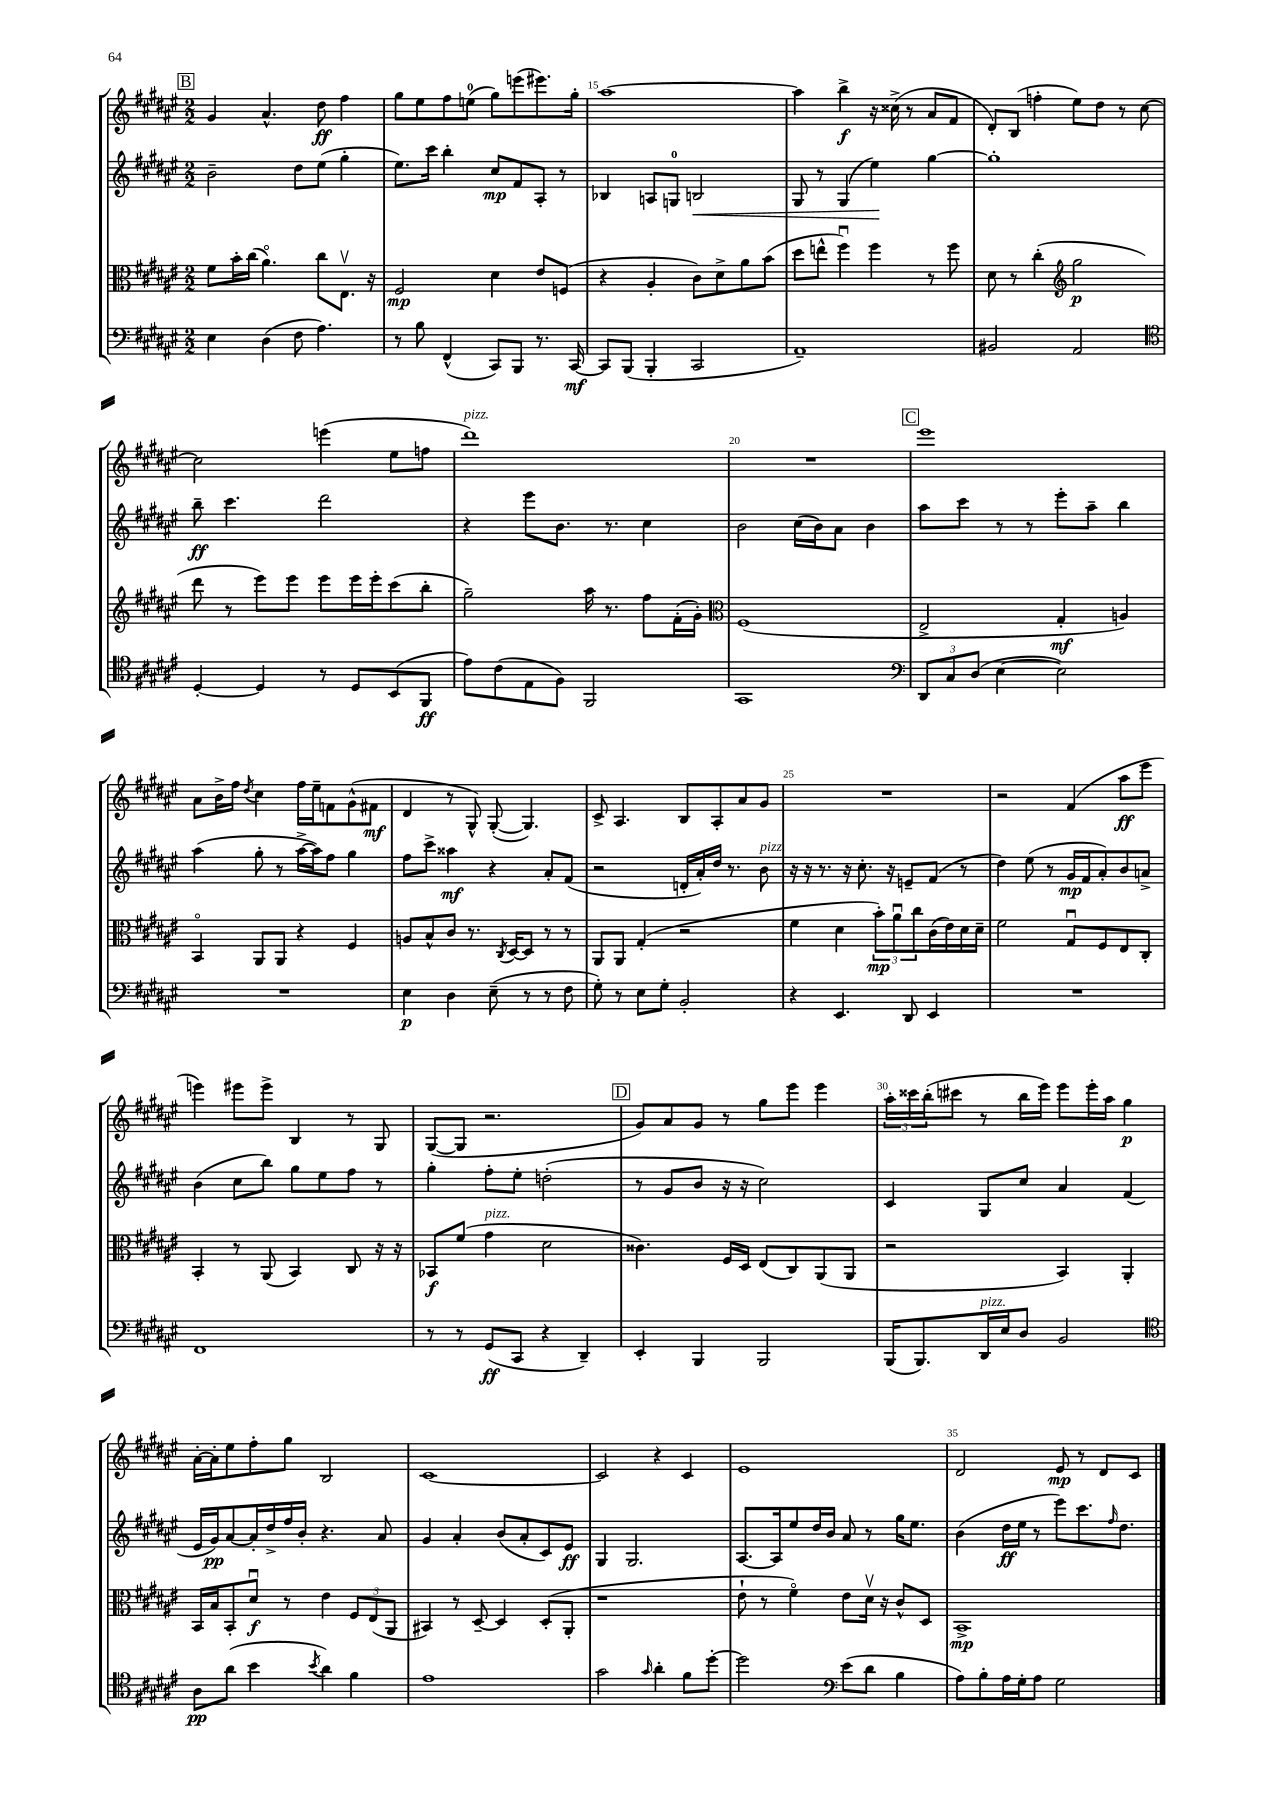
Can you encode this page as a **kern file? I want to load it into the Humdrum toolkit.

**kern	**kern	**kern	**kern
*staff4	*staff3	*staff2	*staff1
*clefF4	*clefC3	*clefG2	*clefG2
*k[f#c#g#d#a#e#]	*k[f#c#g#d#a#e#]	*k[f#c#g#d#a#e#]	*k[f#c#g#d#a#e#]
*M2/2	*M2/2	*M2/2	*M2/2
4E#	8f#	2b~	4g#
.	16b'	.	.
.	(16cc#	.	.
(4D#	4.a#o)	.	4.a#^^
8F#	.	8dd#	.
4.A#)	8cc#	(8ee#	8dd#
.	8.E#v	4gg#'	4ff#
.	16r	.	.
=	=	=	=
8r	2F#	8.ee#)	8gg#
8B	.	.	8ee#
.	.	16ccc#	.
(4FF#^^	.	4bb'	8ff#
.	.	.	(8ee
8CC#)	4d#	8cc#	8gg#)
8BBB	.	8f#	(8eee
8.r	8e#	8A#'	8.eee#)
.	(8F	8r	.
[16CC#	.	.	16gg#'
=	=	=	=
8CC#]	4r	4B-	[1aa#
(8BBB	.	.	.
4BBB'	4A#'	8A	.
.	.	8G	.
2CC#	8c#)	2B	.
.	8d#^	.	.
.	8a#	.	.
.	(8b	.	.
=	=	=	=
1AA#~)	8dd#	8G#	4aa#]
.	8ee^^	8r	.
.	4ff#u)	(4G#	4bb^
.	4ff#	4ee#)	16r
.	.	.	(16cc##^
.	.	.	8r
.	8r	[4gg#	8a#
.	8ff#	.	8f#
=	=	=	=
2BB#	8d#	1gg#']	8d#')
.	8r	.	(8B
.	(4cc#'	.	4ff'
*	*clefG2	*	*
2AA#	2gg#	.	8ee#)
.	.	.	8dd#
.	.	.	8r
.	.	.	[8cc#
=	=	=	=
*clefC4	*	*	*
[4D#'	8ddd#	8bb~	2cc#]
.	8r	4.ccc#	.
4D#]	8eee#)	.	.
.	8eee#	.	.
8r	8eee#	2ddd#	(4eee
8D#	16eee#	.	.
.	16eee#'	.	.
(8BB	(8ccc#	.	8ee#
8FF#	8bb'	.	8ff
=	=	=	=
8e#)	2gg#~)	4r	1ddd#)
(8c#	.	.	.
8E#	.	8eee#	.
8F#)	.	8.b	.
2FF#	16aa#	.	.
.	8.r	8.r	.
.	8ff#	4cc#	.
.	(16f#'	.	.
.	16g#')	.	.
=	=	=	=
*	*clefC3	*	*
1GG#	(1F#	2b	1r
.	.	(16cc#	.
.	.	16b)	.
.	.	8a#	.
.	.	4b	.
=	=	=	=
*clefF4	*	*	*
12DD#	2E#^	8aa#	1eee#
12C#	.	.	.
.	.	8ccc#	.
(12D#	.	.	.
[4E#	.	8r	.
.	.	8r	.
2E#])	4G#'	8eee#'	.
.	.	8aa#~	.
.	4A)	4bb	.
=	=	=	=
1r	4BBo	(4aa#	8a#
.	.	.	16b^
.	.	.	16ff#
.	.	.	8qdd#
.	8AA#	8gg#'	4cc#
.	8AA#	8r	.
.	4r	[16aa#^	16ff#
.	.	16aa#])	16ee#~
.	.	8ff#	8f
.	4F#	4gg#	(8g#^^
.	.	.	8f#
=	=	=	=
4E#	8A	8ff#	4d#
.	8B^^	8ccc#^	.
4D#	8c#	4aa##	8r
.	8.r	.	8G#^^)
(8E#~	.	4r	([8G#'
.	8qC#	.	.
.	[16D#	.	.
8r	8D#]	.	4.G#])
8r	8r	8a#'	.
8F#	8r	(8f#	.
=	=	=	=
8G#')	8AA#	2r	8c#^
8r	8AA#	.	4.A#
8E#	(4G#'	.	.
8G#'	.	.	.
2BB'	2r	16d'	8B
.	.	16a#')	.
.	.	16dd#	8A#'
.	.	8.r	.
.	.	.	8a#
.	.	8b	8g#
=	=	=	=
4r	4f#	16r	1r
.	.	16r	.
.	.	8.r	.
4.EE#	4d#	.	.
.	.	16r	.
.	.	8.cc#'	.
.	12b')	.	.
.	.	16r	.
.	12a#u	.	.
8DD#	.	8e~	.
.	12cc#	.	.
4EE#	(16c#	(8f#	.
.	16e#)	.	.
.	16d#	8r	.
.	16d#~	.	.
=	=	=	=
1r	2f#	4dd#)	2r
.	.	(8ee#	.
.	.	8r	.
.	8G#u	16g#	(4f#
.	.	16f#	.
.	8F#	8a#')	.
.	8E#	8b	8aa#
.	8C#'	8a^	8eee#
=	=	=	=
1FF#	4BB'	(4b	4eee)
.	8r	8cc#	8eee#
.	(8AA#	8bb)	8eee#^
.	4BB)	8gg#	4B
.	.	8ee#	.
.	8C#	8ff#	8r
.	16r	8r	8G#
.	16r	.	.
=	=	=	=
8r	8BB-	4gg#'	([8G#
8r	(8f#	.	8G#]
(8GG#	4g#	8ff#'	2.r
8CC#	.	8ee#'	.
4r	2d#	(2dd'	.
4DD#~)	.	.	.
=	=	=	=
4EE#'	4.c##)	8r	8g#)
.	.	8g#	8a#
4BBB	.	8b	8g#
.	16F#	16r	8r
.	16D#	16r	.
2BBB	(8E#	2cc#)	8gg#
.	8C#)	.	8eee#
.	(8AA#	.	4eee#
.	8AA#	.	.
=	=	=	=
(16BBB	2r	4c#	24aa#'
.	.	.	24ccc##
8.BBB)	.	.	.
.	.	.	(24bb'
.	.	.	8ccc#
16DD#	.	8G#	8r
16E#	.	.	.
8D#	.	8cc#	16bb
.	.	.	16eee#)
2BB	4BB)	4a#	8eee#
.	.	.	16eee#'
.	.	.	16aa#
.	4AA#'	(4f#	4gg#
=	=	=	=
*clefC4	*	*	*
8A#	16BB	16e#	[16a#'
.	16B	16g#)	16a#']
(8a#	8BB'	[8a#	8ee#
4b	8d#u	16a#']	8ff#'
.	.	16dd#^	.
.	8r	16ff#	8gg#
.	.	16b'	.
8qb	.	.	.
4a#)	4e#	4.r	2B
4f#	12F#	.	.
.	(12E#	.	.
.	.	8a#	.
.	12AA#	.	.
=	=	=	=
1e#	4BB#)	4g#	[1c#
.	8r	4a#'	.
.	[8D#~	.	.
.	4D#]	(8b	.
.	.	8a#'	.
.	(8D#'	8c#)	.
.	8AA#'	8e#	.
=	=	=	=
2g#	1r	4G#	2c#]
.	.	2.G#	.
16qqg#	.	.	.
4a#'	.	.	4r
8f#	.	.	4c#
[8dd#'	.	.	.
=	=	=	=
2dd#]	8e#`	[8.A#	1e#
.	8r	.	.
.	.	16A#]	.
.	4f#o)	8ee#	.
.	.	16dd#	.
.	.	16b	.
*clefF4	*	*	*
(8e#	8e#	8a#	.
8d#	16d#v	8r	.
.	16r	.	.
4B	8c#^^	16gg#	.
.	.	8.ee#	.
.	8D#	.	.
=	=	=	=
8A#)	1BB^	(4b	2d#
8B'	.	.	.
16A#	.	16dd#	.
16G#'	.	16ee#	.
8A#	.	8r	.
2G#	.	8eee#)	8e#
.	.	8.ccc#	8r
.	.	.	8d#
.	.	16qqff#	.
.	.	8.dd#	.
.	.	.	8c#
==	==	==	==
*-	*-	*-	*-
